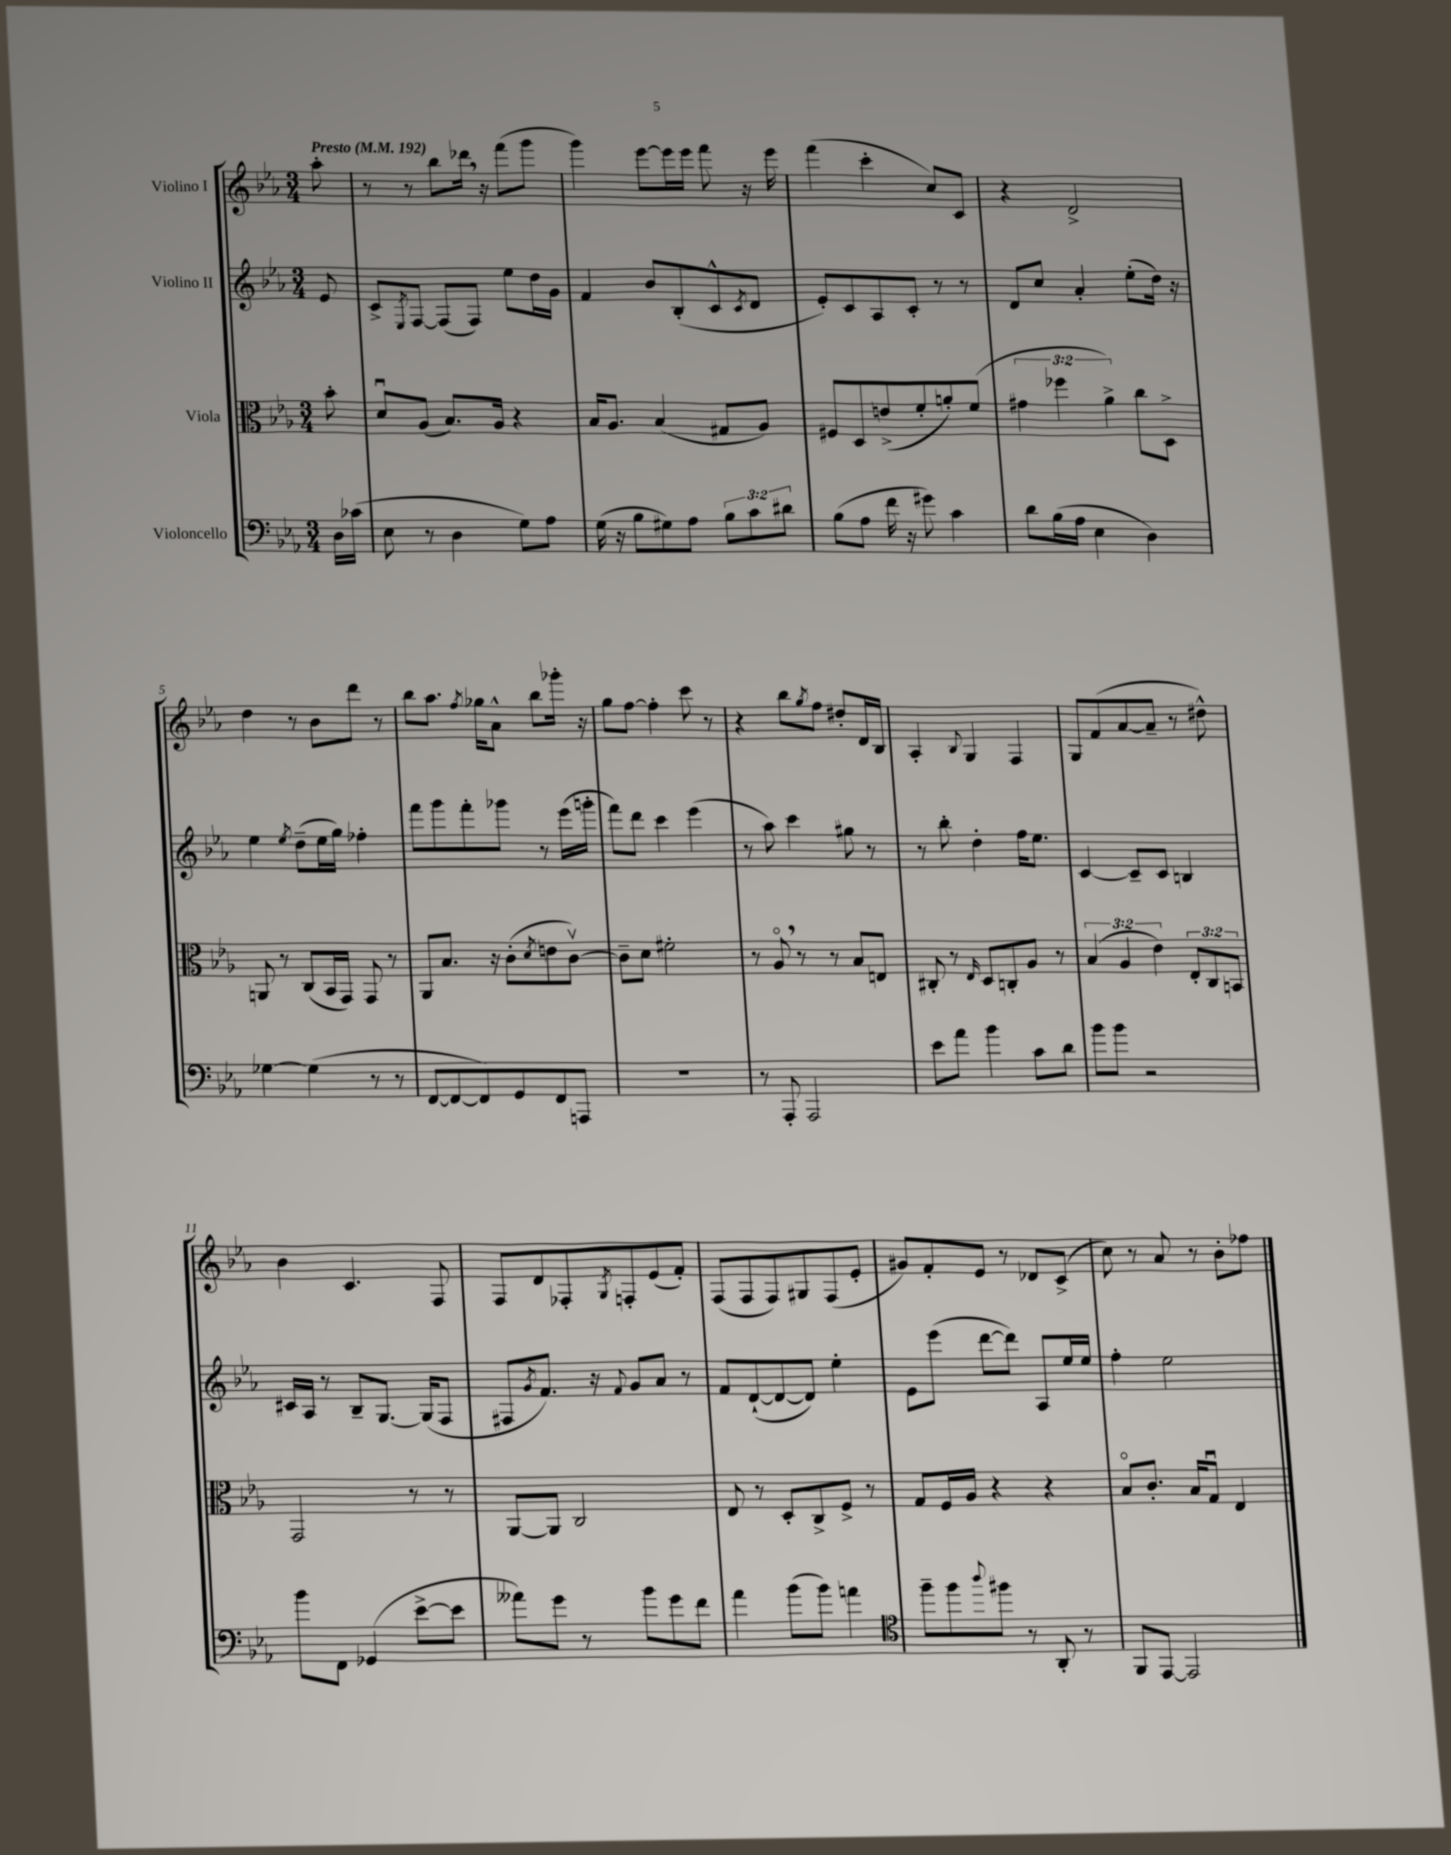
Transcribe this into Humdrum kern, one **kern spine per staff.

**kern	**kern	**kern	**kern
*part4	*part3	*part2	*part1
*staff4	*staff3	*staff2	*staff1
*I"Violoncello	*I"Viola	*I"Violino II	*I"Violino I
*clefF4	*clefC3	*clefG2	*clefG2
*k[b-e-a-]	*k[b-e-a-]	*k[b-e-a-]	*k[b-e-a-]
*M3/4	*M3/4	*M3/4	*M3/4
*MM192	*MM192	*MM192	*MM192
=	=	=	=
!	!	!	!LO:TX:a:B:t=Presto
16D\LL	8b-'\	8e-/	8aa-'\
(16c-X\JJ	.	.	.
=1	=1	=1	=1
8E-\	8du/L	8c^/L	8r
.	.	8qE-/	.
8r	(8A-/J	[8F/J	8r
4D\	8.B-/L)	(8F/L]	8bb-\L
.	.	8F/J)	16ddd-X,\Jk
.	16A-/Jk	.	16r
8G\L)	4r	8ee-\L	(8fff\L
8A-\J	.	16dd\L	8ggg\J
.	.	16g\JJ	.
=2	=2	=2	=2
(16G\	16B-/KL	4f/	4ggg\)
16r	8.A-/J	.	.
8B-\L	.	.	.
8G#X\)	(4B-/	8b-/L	[8eee-\L
8A-\J	.	(8B-'/	16eee-\L]
.	.	.	16eee-\JJ
12B-\L	8G#X/L	8c^^/	8fff\
12c\	.	.	.
.	.	8qc/	.
.	8A-/J)	8d/J	16r
12d#X\J	.	.	.
.	.	.	16eee-\
=3	=3	=3	=3
(8B-\L	8F#X/L	8e-'/L)	(4fff\
8A-\J	8D/	8c/	.
16f\	(8en^/	8A-/	4ccc'\
16r	.	.	.
8g#X\)	8f'/	8c'/J	.
4c\	8an'/)	8r	8cc/L)
.	(8f/J	8r	8c/J
=4	=4	=4	=4
8d\L	6g#X\	8d/L	4r
(16B-\L	.	8cc/J	.
.	6ff-X\	.	.
16A-\JJ	.	.	.
4E-\	.	4a-'/	2d^/
.	6a-^\)	.	.
4D\)	8cc\L	(8ee-'\L	.
.	8D^\J	16dd\Jk)	.
.	.	16r	.
!!LO:LB:g=z
=5	=5	=5	=5
[4G-X\	8AAn/	4ee-\	4dd\
.	8r	.	.
.	.	8qee-/	.
(4G-\]	(8C/L	(8dd~\L	8r
.	16BB-/L	16ee-\L	8b-\L
.	16GG/JJ)	16gg\JJ)	.
8r	8GG/	4ff-X'\	8ddd\J
8r	8r	.	8r
=6	=6	=6	=6
[8FF/L	8AA-/L	8fff\L	8bb-\L
8FF/_	8.B-/J	8ggg\	8.aa-\J
8FF/])	.	8fff'\	.
.	.	.	8qff/
.	16r	.	16gg-X\KL
8GG/	(8c'\L	8ggg-X\J	8a-^^\J
.	8qd/	.	.
8FF/	8en\	8r	8bb-\L
8AAAn/J	[8cv\J)	(16eee-\LL	16ggg-X'\Jk
.	.	16gggn'\JJ	16r
=7	=7	=7	=7
2.r	8c~\L]	8fff\L)	8gg\L
.	8d\J	8ddd\J	[8ff\J
.	2f#X'\	4ccc\	4ff'\]
.	.	(4eee-\	8ccc\
.	.	.	8r
=8	=8	=8	=8
8r	8r	8r	4r
8AAA-'/	8A-,/	8aa-\)	.
2AAA-/	8r	4ccc\	8bb-\L
.	.	.	8qgg/
.	8r	.	8ff\J
.	8B-/L	8gg#X\	8dd#X'/L
.	8En/J	8r	16d/L
.	.	.	16B-/JJ
=9	=9	=9	=9
8e-\L	8C#X'/	8r	4A-'/
8a-\J	8r	8bb-'\	.
.	16qqE-/	.	8qqB-/
4b-\	8D/L	4dd'\	4G/
.	8Cn'/	.	.
8c\L	8A-/J	16ff\KL	4F/
.	.	8.ee-\J	.
8d\J	8r	.	.
=10	=10	=10	=10
8b-\L	(6B-/	[4c/	8G/L
8b-\J	.	.	(8f/
.	6A-/	.	.
2r	.	8c~/L]	[8a-/
.	6e-\)	.	.
.	.	8c/J	8a-~/J]
.	12E-'/L	4Bn/	8r
.	12C/	.	.
.	.	.	8dd#X^^\)
.	12BBn/J	.	.
!!LO:LB:g=z
=11	=11	=11	=11
8b-\L	2GG/	16c#X/LL	4b-\
.	.	16A-/JJ	.
8FF\J	.	8r	.
(4GG-X/	.	8B-~/L	4.c/
.	.	[8.G/J	.
[8e-^\L	8r	.	.
.	.	(16G/KL]	.
8e-\J]	8r	8F/J	8F/
=12	=12	=12	=12
8a--X\L)	[8AA-/L	8F#X/L	8F/L
.	.	8qg/	.
8g\J	8AA-/J]	8.f/J)	8d/
8r	2C/	.	8F-X'/
.	.	16r	.
.	.	8qqf/	8qG/
8b-\L	.	8g/L	8Fn'/
8g\	.	8a-/J	(8e-/
8f\J	.	8r	8f'/J)
=13	=13	=13	=13
4a-\	8E-/	8f/L	(8F/L
.	8r	([8d`/	8F/
(8b-\L	8D'/L	8d/_	8F/)
8b-\J)	8C^/	8d/J])	8G#X/
4an\	8F^/J	4ee-'\	(8F/
.	8r	.	8e-'/J
=14	=14	=14	=14
*clefC4	*	*	*
8ff~\L	8G/L	8e-\L	8g#X/L)
8ff\	16F/L	(8eee-\J	8f'/
.	16A-/JJ	.	.
8qqaa-/	.	.	.
8ff#X\J	4r	[8ddd\L	8e-/J
8r	.	8ddd\J])	8r
8AA-'/	4r	8A-/L	8d-X/L
8r	.	16ee-/L	(8c^/J
.	.	16ee-/JJ	.
=15	=15	=15	=15
8FF/L	8B-/L	4ff'\	8cc\)
[8EE-/J	8.c'/J	.	8r
2EE-/]	.	2ee-\	8a-/
.	16B-/KL	.	.
.	8Gu/J	.	8r
.	4E-/	.	8b-'\L
.	.	.	8ff-X\J
==	==	==	==
*-	*-	*-	*-
